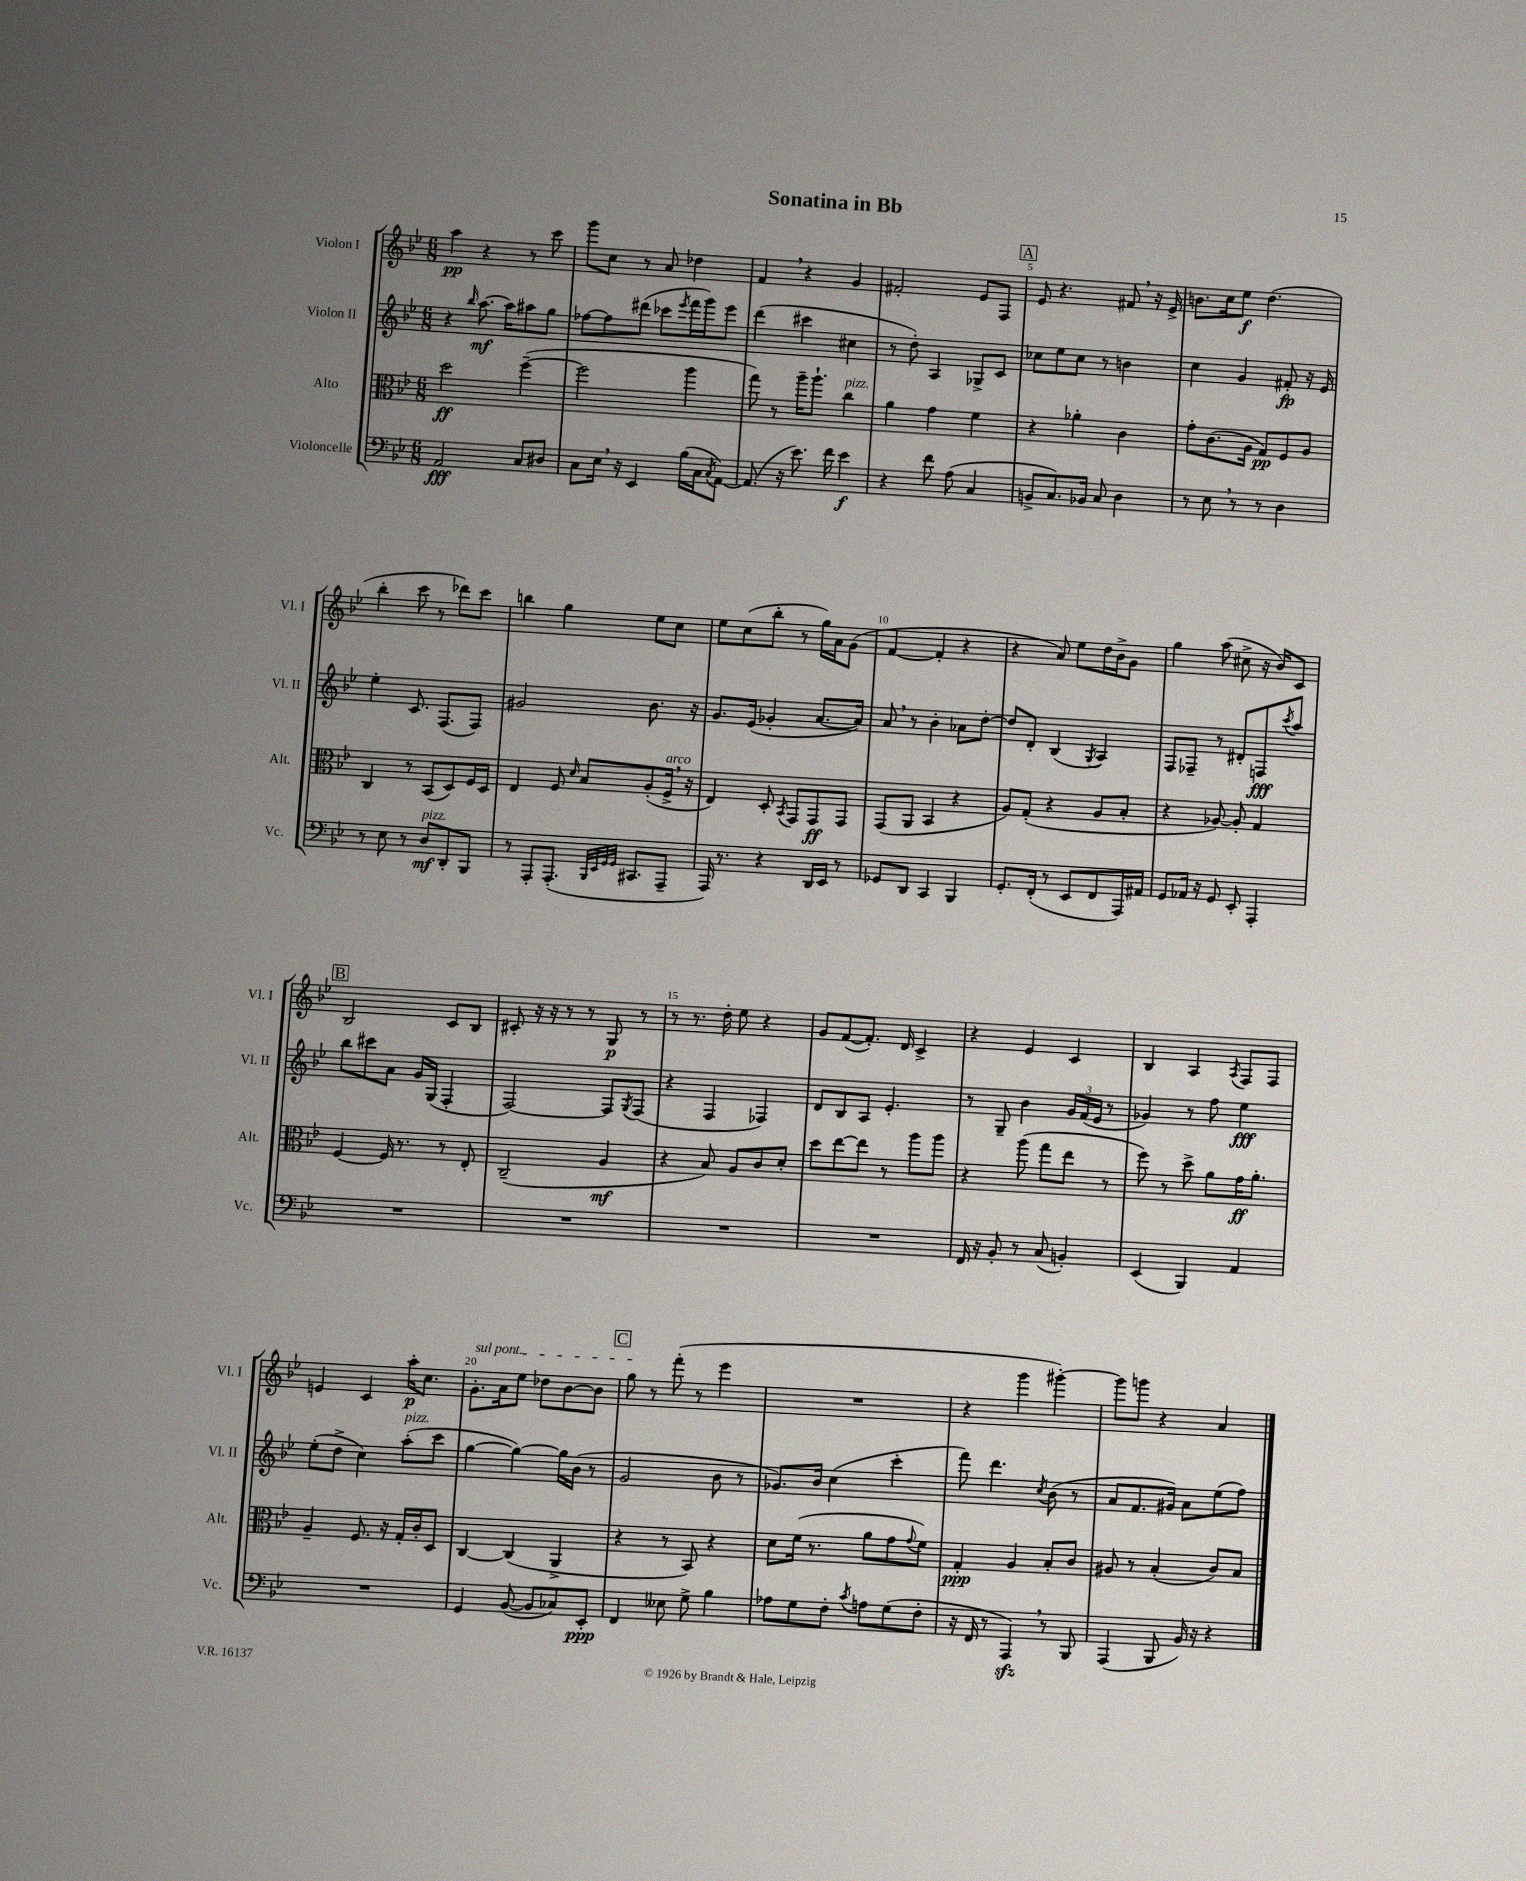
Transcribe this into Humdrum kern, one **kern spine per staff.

**kern	**dynam	**kern	**dynam	**kern	**dynam	**kern	**dynam
*part4	*part4	*part3	*part3	*part2	*part2	*part1	*part1
*staff4	*staff4	*staff3	*staff3	*staff2	*staff2	*staff1	*staff1
*I"Violoncelle	*	*I"Alto	*	*I"Violon II	*	*I"Violon I	*
*I'Vc.	*	*I'Alt.	*	*I'Vl. II	*	*I'Vl. I	*
*clefF4	*	*clefC3	*	*clefG2	*	*clefG2	*
*k[b-e-]	*	*k[b-e-]	*	*k[b-e-]	*	*k[b-e-]	*
*M6/8	*	*M6/8	*	*M6/8	*	*M6/8	*
=1	=1	=1	=1	=1	=1	=1	=1
2AA/	fff	2dd\	ff	4r	.	4aa\	pp
.	.	.	.	16qqbb-/	.	.	.
.	.	.	.	[8.aa\	mf	4r	.
.	.	.	.	16aa\KL]	.	.	.
8C/L	.	([4ff~\	.	8aa#X\	.	8r	.
8D#X/J	.	.	.	8gg\J	.	8ccc\	.
=2	=2	=2	=2	=2	=2	=2	=2
8C\L	.	2ff\]	.	[8ff-X\L	.	8ggg\L	.
16E-,\Jk	.	.	.	8ff-\]	.	8cc\J	.
16r	.	.	.	.	.	.	.
4EE-/	.	.	.	(8ddd#X\J	.	8r	.
.	.	.	.	8ccc-X\L	.	8a/	.
.	.	.	.	8qeee-/	.	.	.
(16B-\LL	.	4aa\	.	16fff\L	.	4dd-X\	.
16C\J	.	.	.	16ggg\J)	.	.	.
8qC/	.	.	.	.	.	.	.
[8AA\J)	.	.	.	8eee-\J	.	.	.
=3	=3	=3	=3	=3	=3	=3	=3
(8.AA/]	.	8gg\)	.	(4ddd\	.	4f,/	.
.	.	8r	.	.	.	.	.
16r	.	.	.	.	.	.	.
8.e-\)	.	16aa~\KL	.	4ccc#X\	.	4r	.
.	.	8.aa`\J	.	.	.	.	.
16f\	.	.	.	.	.	.	.
!	!	!LO:TX:a:i:t=pizz.	!	!	!	!	!
4e-\	f	4cc\	.	4cc#X\	.	4g/	.
=4	=4	=4	=4	=4	=4	=4	=4
4r	.	4a\	.	8r	.	2f#X'/	.
.	.	.	.	8dd'\)	.	.	.
8f\	.	4g\	.	4A/	.	.	.
(8A\	.	.	.	.	.	.	.
4C/	.	4f\	.	8G-X^/L	.	8e-/L	.
.	.	.	.	8c/J	.	8F/J	.
!!LO:REH:place=s1:t=A
=5	=5	=5	=5	=5	=5	=5	=5
8BBn^/L	.	4r	.	8cc-X\L	.	8e-/	.
8.C/)	.	.	.	8ee-\	.	4.r	.
.	.	4a-X'\	.	8cc-\J	.	.	.
16BB-X/Jk	.	.	.	.	.	.	.
8C/	.	.	.	8r	.	.	.
4D\	.	4c\	.	4bn\	.	8f#X,/	.
.	.	.	.	.	.	16r	.
.	.	.	.	.	.	16e-^/	.
=6	=6	=6	=6	=6	=6	=6	=6
8r	.	8g'\L	.	4cc\	.	8.bn\L	.
8E-,\	.	(8.c\	.	.	.	.	.
.	.	.	.	.	.	16cc\k	.
8r	.	.	.	4g/	.	8ee-\J	f
.	.	16A\Jk	.	.	.	.	.
8r	.	8G/L)	pp	.	.	(4.dd\	.
4D\	.	8F/	.	8f#X'/	fp	.	.
.	.	8A/J	.	16r	.	.	.
.	.	.	.	16e-/	.	.	.
!!LO:LB:g=z
=7	=7	=7	=7	=7	=7	=7	=7
8r	.	4C/	.	4ee-'\	.	4bb-'\	.
8E-\	.	.	.	.	.	.	.
8r	.	8r	.	8.c/	.	8ccc\	.
!LO:TX:a:i:t=pizz.	!	!	!	!	!	!	!
8D/L	mf	(8BB-/L	.	.	.	8r	.
.	.	.	.	(8.F/L	.	.	.
8DD'/	.	8D/)	.	.	.	8ddd-X\L)	.
8BBB-/J	.	16F/L	.	8F/J)	.	8ccc\J	.
.	.	16D/JJ	.	.	.	.	.
=8	=8	=8	=8	=8	=8	=8	=8
8r	.	4E-/	.	2g#X/	.	4bbn\	.
8AAA'/L	.	.	.	.	.	.	.
(8.AAA'/J	.	8F/	.	.	.	4gg\	.
.	.	16qqd/	.	.	.	.	.
.	.	8B-/L	.	.	.	.	.
32qqBBB-/LLL	.	.	.	.	.	.	.
32qqEE-/	.	.	.	.	.	.	.
32qqGG/	.	.	.	.	.	.	.
32qqGG/JJJ	.	.	.	.	.	.	.
8.CC#X/L	.	.	.	.	.	.	.
.	.	(8A'/	.	8.b-\	.	8ee-\L	.
!	!	!LO:TX:a:i:t=arco	!	!	!	!	!
8AAA~/J	.	16F^,/Jk	.	.	.	8cc\J	.
.	.	16r	.	16r	.	.	.
=9	=9	=9	=9	=9	=9	=9	=9
16AAA/)	.	4E-/)	.	8.g/L	.	8ee-\L	.
8.r	.	.	.	.	.	.	.
.	.	.	.	.	.	(8cc\	.
.	.	.	.	(16e-/Jk	.	.	.
4r	.	8D'/	.	4g-X'/	.	8bb-'\J	.
.	.	8qBB-/	.	.	.	.	.
.	.	8GG/L	.	.	.	8r	.
16DD/LL	.	8GG/	ff	[8.a/L	.	16gg\LL)	.
16EE-/JJ	.	.	.	.	.	16a\J	.
8r	.	8GG/J	.	.	.	(8g\J	.
.	.	.	.	16a/Jk])	.	.	.
=10	=10	=10	=10	=10	=10	=10	=10
8GG-X/L	.	(8GG/L	.	8a,/	.	[4f/	.
8DD/J	.	8AA/J	.	8r	.	.	.
4CC/	.	4BB-/	.	4b-'\	.	4f'/]	.
4BBB-/	.	4r	.	8a-X\L	.	4r	.
.	.	.	.	[8dd'\J	.	.	.
=11	=11	=11	=11	=11	=11	=11	=11
8.GG'/L	.	8A/L)	.	8dd/L]	.	4r	.
.	.	(8G'/J	.	8d'/J	.	.	.
(16FF'/Jk	.	.	.	.	.	.	.
8r	.	4r	.	(4B-/	.	8a/)	.
8EE-/L	.	.	.	.	.	8ee-\L	.
.	.	.	.	8qG/	.	.	.
8FF/	.	8A/L	.	4A/)	.	16dd\L	.
.	.	.	.	.	.	16b-^\J	.
16AAA/L)	.	8B-'/J	.	.	.	8g\J	.
16AA#X/JJ	.	.	.	.	.	.	.
=12	=12	=12	=12	=12	=12	=12	=12
8GG/L	.	4r	.	8F/L	.	4gg\	.
16AA-X/Jk	.	.	.	8F-X~/J	.	.	.
16r	.	.	.	.	.	.	.
8GG/	.	[8A-X/)	.	8r	.	(8aa\	.
8EE-'/	.	8A-'/]	.	8d#X'/L	.	8cc#X^\	.
4AAA'/	.	4G/	.	8Fn/	fff	16r	.
.	.	.	.	.	.	16b-/KL)	.
.	.	.	.	8qccc/	.	.	.
.	.	.	.	8aa/J	.	8c/J	.
!!LO:LB:g=z
!!LO:REH:place=s1:t=B
=13	=13	=13	=13	=13	=13	=13	=13
2.r	.	[4F/	.	8bb-\L	.	2B-/	.
.	.	.	.	8ccc#X\	.	.	.
.	.	16F/]	.	8a\J	.	.	.
.	.	8.r	.	.	.	.	.
.	.	.	.	16g/LL	.	.	.
.	.	.	.	(16G/JJ	.	.	.
.	.	8r	.	4F'/	.	8c/L	.
.	.	8E-'/	.	.	.	8B-/J	.
=14	=14	=14	=14	=14	=14	=14	=14
2.r	.	(2C~/	.	[2F/)	.	8c#X'/	.
.	.	.	.	.	.	16r	.
.	.	.	.	.	.	16r	.
.	.	.	.	.	.	8r	.
.	.	.	.	.	.	8r	.
.	.	4A/	mf	8F/L]	.	8G/	p
.	.	.	.	8qG/	.	.	.
.	.	.	.	(8F/J	.	8r	.
=15	=15	=15	=15	=15	=15	=15	=15
2.r	.	4r	.	4r	.	8r	.
.	.	.	.	.	.	8.r	.
.	.	8B-/)	.	4F/	.	.	.
.	.	.	.	.	.	16dd'\	.
.	.	8A/L	.	.	.	8ee-\	.
.	.	8c/	.	4F-X/)	.	4r	.
.	.	8d'/J	.	.	.	.	.
=16	=16	=16	=16	=16	=16	=16	=16
2.r	.	8dd\L	.	8d/L	.	8g/L	.
.	.	[8ee-\	.	8B-/	.	([8f/	.
.	.	8ee-\J]	.	8A/J	.	8.f'/J])	.
.	.	8r	.	4.e-'/	.	.	.
.	.	.	.	.	.	16d/	.
.	.	8aa\L	.	.	.	4c^/	.
.	.	8aa\J	.	.	.	.	.
=17	=17	=17	=17	=17	=17	=17	=17
16FF/	.	4r	.	8r	.	4r	.
16r	.	.	.	.	.	.	.
8BB-'/	.	.	.	8G~/	.	.	.
8r	.	(8aa\	.	4b-\	.	4e-/	.
(8C/	.	8gg\L	.	.	.	.	.
4BBn'/)	.	8ee-\J	.	24g/LL	.	4c/	.
.	.	.	.	(24f/	.	.	.
.	.	.	.	24e-/JJ	.	.	.
.	.	8r	.	8r	.	.	.
=18	=18	=18	=18	=18	=18	=18	=18
(4EE-/	.	8ff\)	.	4g-X/)	.	4B-/	.
.	.	8r	.	.	.	.	.
4BBB-/)	.	8dd^\	.	8r	.	4A/	.
.	.	8a\L	.	8ff\	.	.	.
.	.	.	.	.	.	8qA/	.
4AA/	.	16g\K	ff	4ee-\	fff	8F/L	.
.	.	8.a'\J	.	.	.	.	.
.	.	.	.	.	.	8F/J	.
!!LO:LB:g=z
=19	=19	=19	=19	=19	=19	=19	=19
2.r	.	4A~/	.	(8ee-'\L	.	4en/	.
.	.	.	.	8dd^\J	.	.	.
.	.	8.F/	.	4cc\)	.	4c/	.
.	.	16r	.	.	.	.	.
!	!	!	!	!LO:TX:a:i:t=pizz.	!	!	!
.	.	16G'/LL	.	(8aa'\L	.	16aa'\KL	p
.	.	16c'/J	.	.	.	8.cc\J	.
.	.	8D/J	.	8ccc\J	.	.	.
=20	=20	=20	=20	=20	=20	=20	=20
!	!	!	!	!	!	!LO:TX:a:i:t=sul pont.	!
4GG/	.	[4C/	.	[4gg\	.	8.g'\L	.
.	.	.	.	.	.	16a\k	.
([8BB-/	.	(4C/]	.	4gg\_)	.	8ee-\J	.
8BB-/L]	.	.	.	.	.	8dd-X\L	.
8C-X/)	.	4AA^/	.	16gg\LL]	.	[8b-\	.
.	.	.	.	(16b-\JJ	.	.	.
8EE-'/J	ppp	.	.	8r	.	8b-\J]	.
!!LO:REH:place=s1:t=C
=21	=21	=21	=21	=21	=21	=21	=21
4FF/	.	4r	.	2g/	.	8gg\	.
.	.	.	.	.	.	8r	.
8E--X\	.	8r	.	.	.	(8fff'\	.
8G^\	.	8BB-/)	.	.	.	8r	.
4B-\	.	4r	.	8b-\	.	4eee-\	.
.	.	.	.	8r	.	.	.
=22	=22	=22	=22	=22	=22	=22	=22
8A-X\L	.	8d\L	.	8.g-X/L)	.	2.r	.
8G\	.	(16f\Jk	.	.	.	.	.
.	.	8.r	.	16b-/Jk	.	.	.
8F'\J	.	.	.	(4cc\	.	.	.
8qc/	.	.	.	.	.	.	.
8An\L	.	8a\L	.	.	.	.	.
(8G\	.	8g\	.	4ccc'\	.	.	.
.	.	8qqg/	.	.	.	.	.
8F'\J	.	8f\J)	.	.	.	.	.
=23	=23	=23	=23	=23	=23	=23	=23
16r	.	4G'/	ppp	8fff\)	.	4r	.
16FF/	.	.	.	.	.	.	.
8r	.	.	.	4.ddd\	.	.	.
4AAAzz,/)	.	4A/	.	.	.	4ggg\	.
.	.	.	.	8qcc/	.	.	.
8r	.	8B-'/L	.	(8b-\	.	[4ggg#X'\)	.
8BBB-/	.	8c/J	.	8r	.	.	.
=24	=24	=24	=24	=24	=24	=24	=24
(4AAA/	.	8A#X/	.	8a/L	.	8ggg#\L]	.
.	.	8r	.	8.f/	.	8gggn\J	.
8BBB-/	.	(4B-'/	.	.	.	4r	.
.	.	.	.	16g#X/Jk)	.	.	.
16BB-/)	.	.	.	8a\L	.	.	.
16r	.	.	.	.	.	.	.
4r	.	8c/L)	.	(8ee-\	.	4a/	.
.	.	8B-/J	.	8ff\J)	.	.	.
==	==	==	==	==	==	==	==
*-	*-	*-	*-	*-	*-	*-	*-
